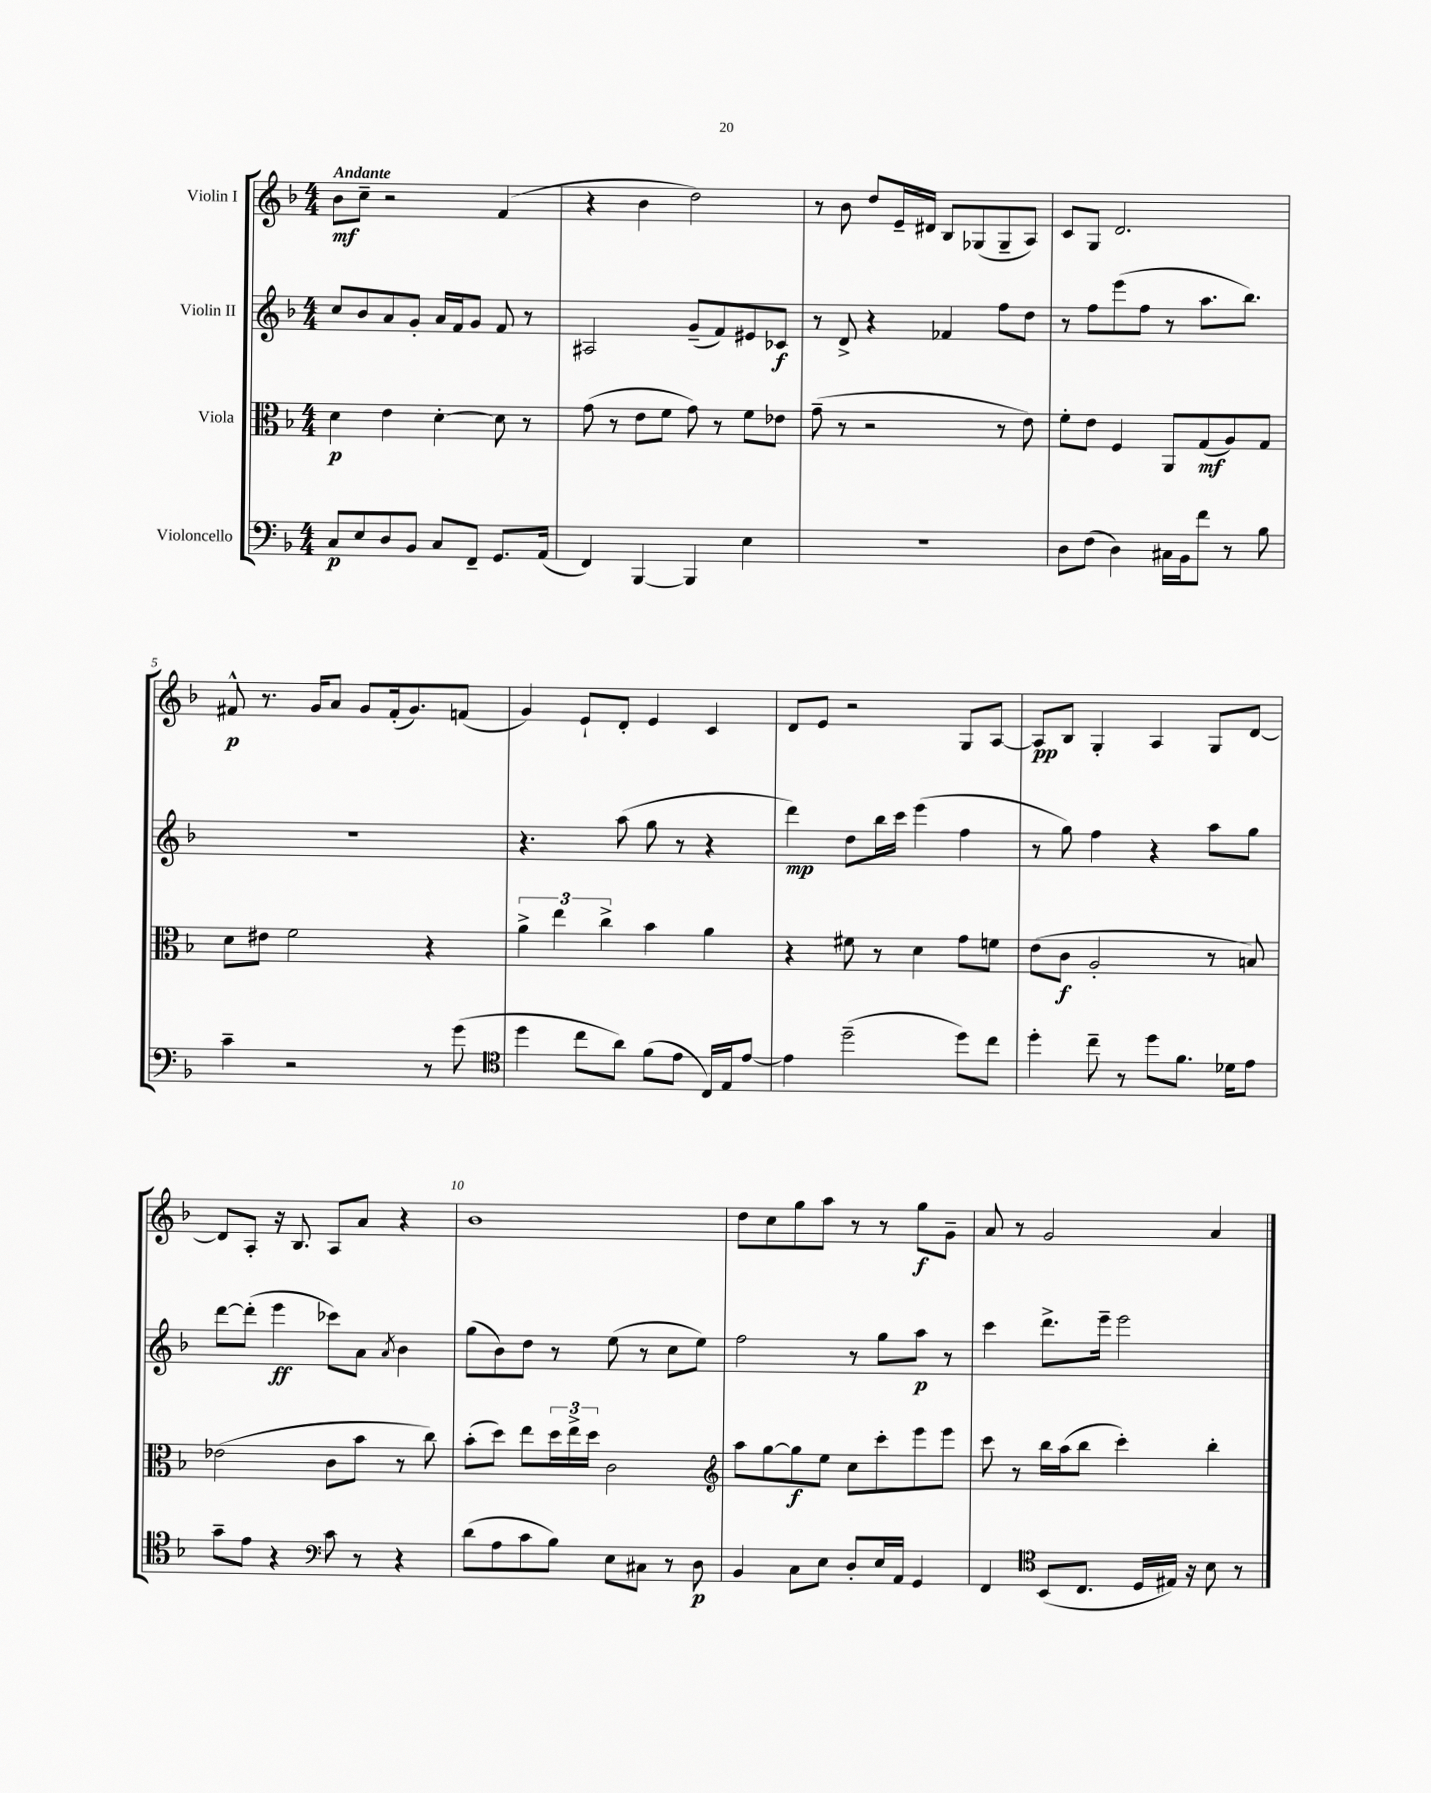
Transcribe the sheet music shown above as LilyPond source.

<<
\new StaffGroup <<
\new Staff = "s0" \with { instrumentName = "Violin I" } {
    \clef treble \key f \major \numericTimeSignature \time 4/4 \tempo "Andante"
    bes'8\mf c''8-- r2 f'4( |
    r4 bes'4 d''2) |
    r8 bes'8 d''8 e'16-- dis'16 bes8 ges8( ges8-- a8) |
    c'8 g8 d'2. |
    fis'8-^\p r8. g'16 a'8 g'8 fis'16-.( g'8.) f'8( |
    g'4) e'8-! d'8-. e'4 c'4 |
    d'8 e'8 r2 g8 a8~ |
    a8\pp bes8 g4-. a4 g8 d'8~ |
    d'8 a8-. r16 bes8. a8 a'8 r4 |
    bes'1 |
    d''8 c''8 g''8 a''8 r8 r8 g''8\f g'8-- |
    a'8 r8 g'2 a'4 \bar "|." |
}
\new Staff = "s1" \with { instrumentName = "Violin II" } {
    \clef treble \key f \major \numericTimeSignature \time 4/4
    c''8 bes'8 a'8 g'8-. a'16 f'16 g'8 f'8 r8 |
    ais2 g'8--( f'8) eis'8 ces'8\f |
    r8 d'8-> r4 fes'4 f''8 d''8 |
    r8 f''8 e'''8( f''8 r8 a''8. bes''8.) |
    R1 |
    r4. a''8( g''8 r8 r4 |
    d'''4\mp) d''8 bes''16 c'''16 e'''4( f''4 |
    r8 g''8) f''4 r4 a''8 g''8 |
    d'''8~ d'''8-.( e'''4\ff ces'''8) a'8 \acciaccatura { a'8 } bes'4 |
    g''8( bes'8) d''8 r8 e''8( r8 c''8 e''8) |
    f''2 r8 g''8 a''8\p r8 |
    c'''4 d'''8.-> e'''16-- e'''2 \bar "|." |
}
\new Staff = "s2" \with { instrumentName = "Viola" } {
    \clef alto \key f \major \numericTimeSignature \time 4/4
    d'4\p e'4 d'4~-. d'8 r8 |
    g'8( r8 e'8 f'8 g'8) r8 f'8 ees'8 |
    g'8--( r8 r2 r8 e'8) |
    f'8-. e'8 f4 a,8 g8\mf( a8) g8 |
    d'8 eis'8 f'2 r4 |
    \tuplet 3/2 { a'4-> e''4 c''4-> } bes'4 a'4 |
    r4 fis'8 r8 d'4 g'8 f'8 |
    e'8( c'8\f a2-. r8 b8) |
    ees'2( c'8 bes'8 r8 c''8) |
    bes'8-.( d''8) e''8 \tuplet 3/2 { d''16 e''16-> d''16 } c'2 |
    \clef treble a''8 g''8~ g''8\f e''8 c''8 c'''8-. e'''8 e'''8 |
    c'''8 r8 bes''16 a''16( bes''8 c'''4-.) bes''4-. \bar "|." |
}
\new Staff = "s3" \with { instrumentName = "Violoncello" } {
    \clef bass \key f \major \numericTimeSignature \time 4/4
    c8\p e8 d8 bes,8 c8 f,8-- g,8. a,16( |
    f,4) bes,,4~ bes,,4 e4 |
    r1 |
    d8 f8( d4) cis16 bes,16 f'8 r8 bes8 |
    c'4-- r2 r8 g'8( |
    \clef tenor d''4 c''8 a'8) f'8( e'8 c16) e16 e'8~ |
    e'4 d''2--( d''8) c''8 |
    d''4-. c''8-- r8 d''8 f'8. des'16 e'8 |
    g'8-- e'8 r4 \clef bass c'8 r8 r4 |
    d'8( a8 c'8 bes8) e8 cis8 r8 d8\p |
    bes,4 c8 e8 d8-. e16 a,16 g,4 |
    f,4 \clef tenor bes,8( c8. d16 eis16) r16 bes8 r8 \bar "|." |
}
>>
>>
\layout { \context { \Score \override BarNumber.break-visibility = ##(#f #t #t) barNumberVisibility = #(every-nth-bar-number-visible 5) } }
